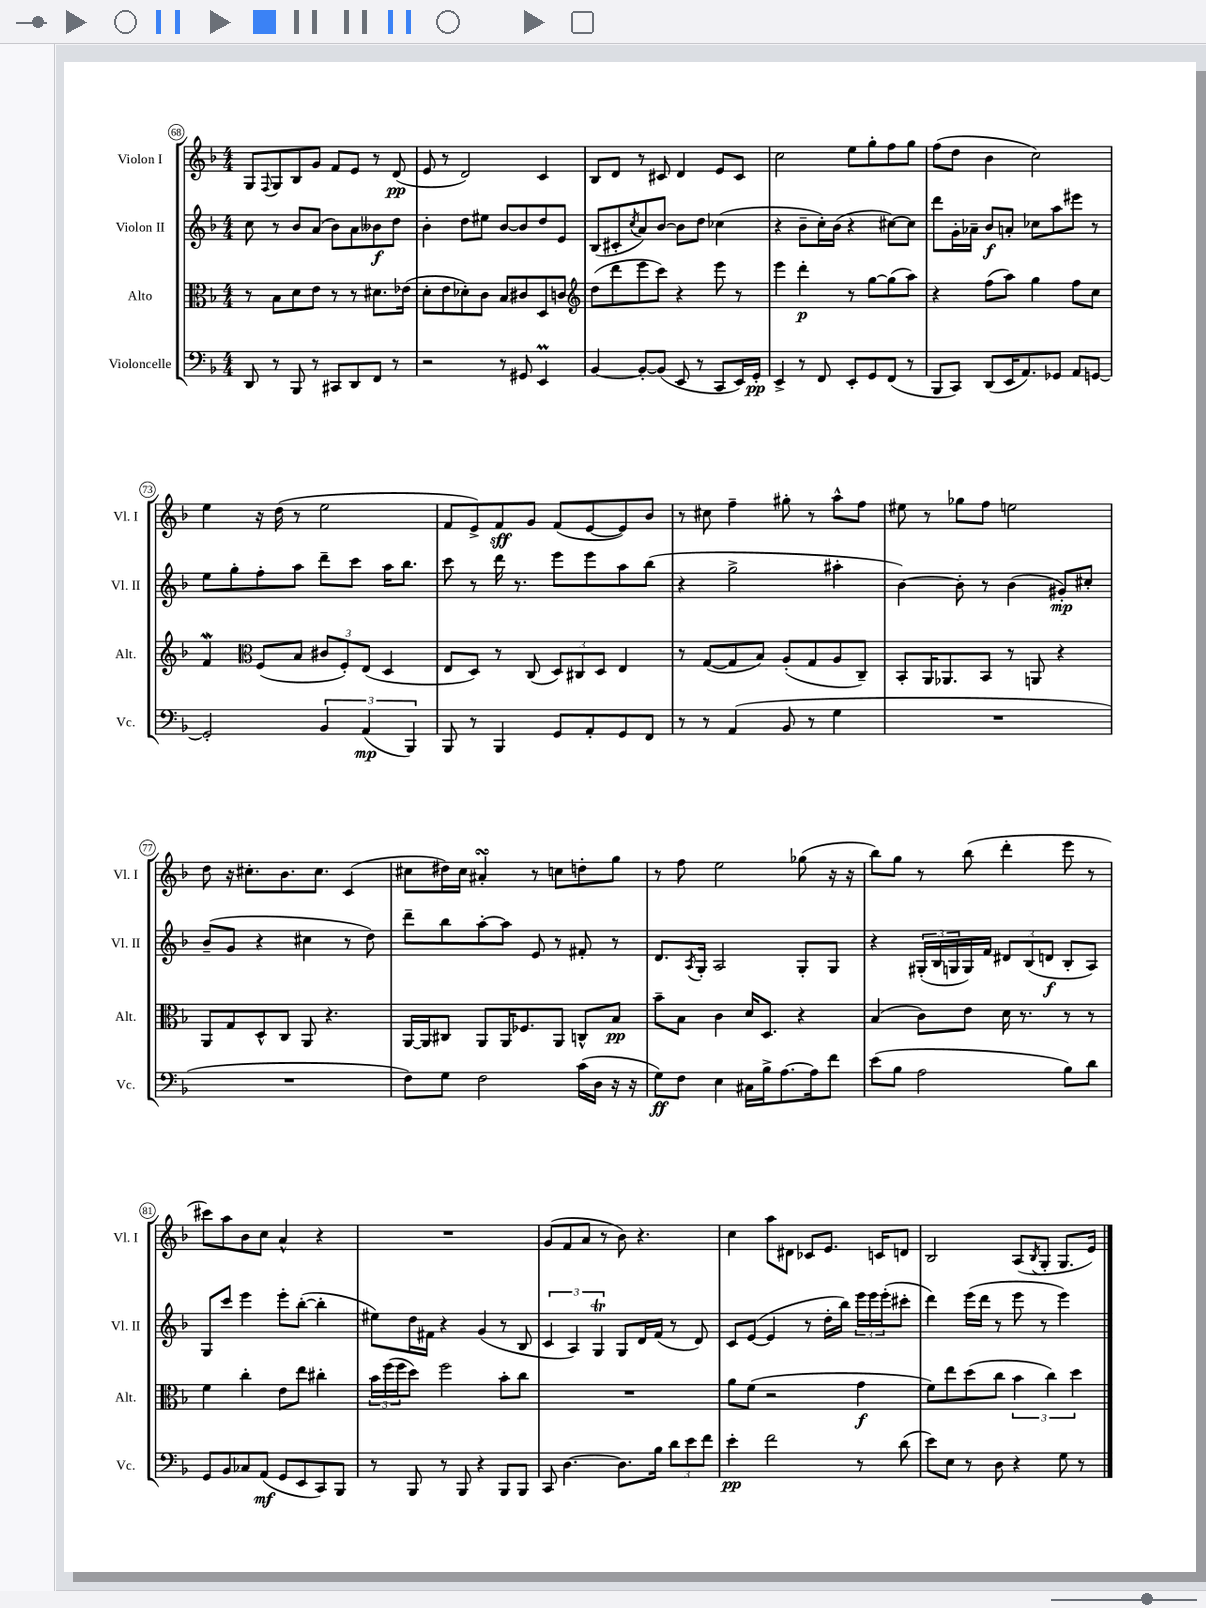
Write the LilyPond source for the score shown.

<<
\new StaffGroup <<
\new Staff = "s0" \with { instrumentName = "Violon I" shortInstrumentName = "Vl. I" } {
    \clef treble \key f \major \numericTimeSignature \time 4/4
    g8 \appoggiatura { f8 } g8 bes8 g'8 f'8 e'8 r8 d'8\pp( |
    e'8 r8 d'2) c'4 |
    bes8 d'8 r8 cis'8 d'4 e'8 cis'8 |
    c''2 e''8 g''8-. f''8 g''8 |
    f''8( d''8 bes'4 c''2) |
    e''4 r16 d''16( r8 e''2 |
    f'8 e'8->) f'8\sff g'8 f'8( e'8~ e'8) bes'8 |
    r8 cis''8 f''4-- gis''8-. r8 a''8-^ f''8 |
    eis''8 r8 ges''8 f''8 e''2 |
    d''8 r16 cis''8.-. bes'8. cis''8. c'4( |
    cis''8 dis''16) cis''16 ais'4-.\turn r8 c''8 d''8-. g''8 |
    r8 f''8 e''2 ges''8( r16 r16 |
    bes''8) g''8 r8 bes''8( d'''4-. e'''8 r8 |
    cis'''8) a''8 bes'8 c''8 a'4-^ r4 |
    R1 |
    g'8( f'8 a'8 r8 bes'8) r4. |
    c''4 a''8 dis'8 ces'8 e'8. c'16 d'8 |
    bes2 a8( \acciaccatura { bes8 } g8-. g8. e'16) \bar "|." |
}
\new Staff = "s1" \with { instrumentName = "Violon II" shortInstrumentName = "Vl. II" } {
    \clef treble \key f \major \numericTimeSignature \time 4/4
    c''8 r8 bes'8 a'8( bes'8) a'8 beses'8\f d''8 |
    bes'4-. d''8 eis''8 bes'8~ bes'8 d''8 e'8 |
    bes8( cis'8-. \acciaccatura { c''8 } a'8) bes'8~ bes'8 d''8 ces''4( |
    r4 bes'8-- c''16-.) bes'16( r4 cis''8~) cis''8 |
    d'''8 g'16-. aes'16-- bes'8\f a'8-. ces''8 a''8 eis'''8 r8 |
    e''8 g''8-. f''8-. a''8 d'''8-- c'''8 a''16 bes''8. |
    c'''8 r8 d'''16 r8. e'''8 e'''8 a''8 bes''8( |
    r4 g''2-> ais''4-. |
    bes'4~) bes'8-. r8 bes'4( gis'8-.\mp) cis''8-. |
    bes'8--( g'8 r4 cis''4 r8 d''8) |
    d'''8-- bes''8 a''8~-. a''8 e'8 r8 fis'8-. r8 |
    d'8. \acciaccatura { a8 } g16-. a2 g8-. g8 |
    r4 \tuplet 3/2 { gis16-.( bes16 g16 } g16) f'16 \tuplet 3/2 { dis'8 bes8( d'8\f } bes8-. a8) |
    g8 c'''8 e'''4 e'''8-. bes''8~-.( bes''4-. |
    eis''8) d''16 fis'16 r4 g'4( r8 bes8 |
    \tuplet 3/2 { c'4 a4) g4\trill } g8 d'16 f'16( r8 d'8) |
    c'8 e'8~( e'4 r8 d''16-. bes''16) \tuplet 3/2 { e'''16 e'''16 e'''16-.( } cis'''8-. |
    d'''4) e'''16( d'''16 r8 e'''8 r8 e'''4) \bar "|." |
}
\new Staff = "s2" \with { instrumentName = "Alto" shortInstrumentName = "Alt." } {
    \clef alto \key f \major \numericTimeSignature \time 4/4
    r8 bes8 d'8 e'8 r8 r8 dis'8. ees'16( |
    d'8-. e'8 des'8-.) c'8 bes8 cis'8 d8 c'8 |
    \clef treble d''8( d'''8 e'''8 c'''8) r4 e'''8 r8 |
    e'''4 d'''4-.\p r8 g''8~ g''8( a''8) |
    r4 f''8( a''8) g''4 f''8 c''8 |
    f'4\mordent \clef alto f8( bes8 \tuplet 3/2 { cis'8 f8-.) e8( } d4 |
    e8 d8) r8 c8( \tuplet 3/2 { d8) cis8 d8 } e4 |
    r8 g8~( g8 bes8) a8-.( g8 a8 c8--) |
    bes,8-. a,16 aes,8. bes,8 r8 a,8 r4 |
    a,8 g8 d8-^ c8 a,8 r4. |
    a,16~ a,16 cis8 a,8 a,16 fes8. a,8 c8-^ bes8\pp |
    bes'8-- bes8 c'4 d'16 d8. r4 |
    bes4( c'8) e'8 d'16 r8. r8 r8 |
    f'4 c''4-. e'8 e''8 cis''4-. |
    \tuplet 3/2 { bes'16 f''16( f''16 } d''8) f''2 bes'8-. c''8 |
    R1 |
    a'8 f'8( r2 g'4\f |
    f'8) e''8 d''8( c''8 \tuplet 3/2 { bes'4 c''4) d''4 } \bar "|." |
}
\new Staff = "s3" \with { instrumentName = "Violoncelle" shortInstrumentName = "Vc." } {
    \clef bass \key f \major \numericTimeSignature \time 4/4
    d,8 r8 bes,,8 r8 cis,8 d,8 f,8 r8 |
    r2 r8 gis,8 e,4\prall |
    bes,4~ bes,8~-. bes,8( e,8 r8 c,8 e,16) g,16-.\pp |
    e,4-> r8 f,8 e,8-. g,8 f,8( r8 |
    bes,,8 c,8) d,8( e,16 a,8.) ges,8 a,8 g,8~ |
    g,2-. \tuplet 3/2 { bes,4 a,4\mp( bes,,4) } |
    bes,,8 r8 bes,,4 g,8 a,8-. g,8 f,8 |
    r8 r8 a,4( bes,8 r8 g4 |
    R1 |
    R1 |
    f8) g8 f2 c'16( d16 r16 r16 |
    g8\ff) f8 e4 cis16 bes16-> a8.~ a16 f'8 |
    e'8( bes8 a2 bes8) d'8 |
    g,8 bes,8 ces8 a,8\mf( g,8 e,8 c,8) bes,,8 |
    r8 bes,,8 r8 bes,,8 r4 bes,,8 bes,,8 |
    c,8 d4.~ d8. bes16 \tuplet 3/2 { d'8 e'8 f'8 } |
    e'4-.\pp f'2 r8 d'8( |
    e'8) e8 r8 d8 r4 g8 r8 \bar "|." |
}
>>
>>
\layout { \context { \Score currentBarNumber = #68 \override BarNumber.stencil = #(make-stencil-circler 0.1 0.3 ly:text-interface::print) } }
